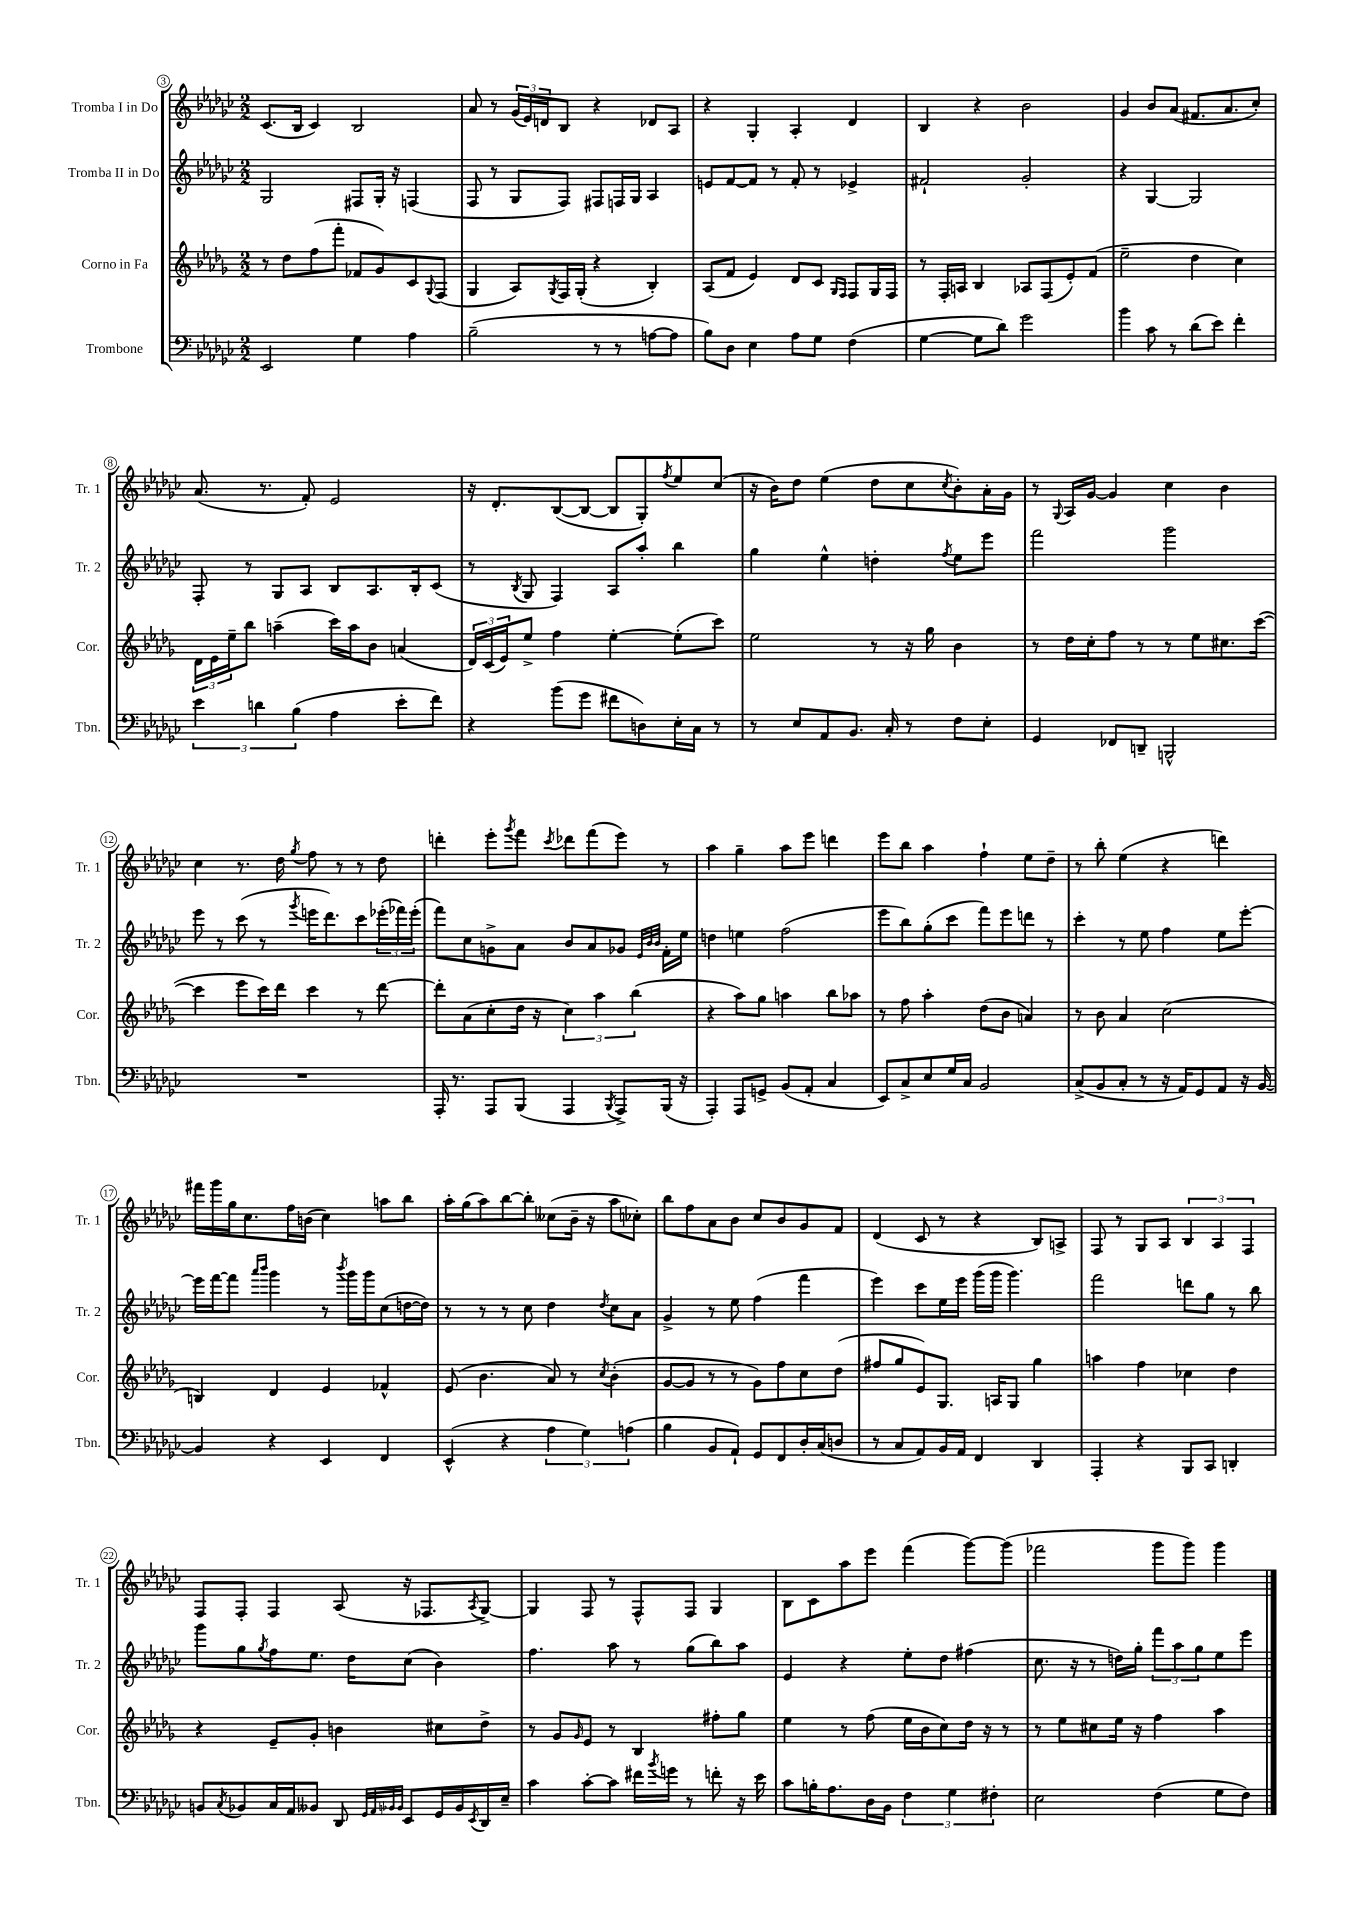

**kern	**kern	**kern	**kern
*staff4	*staff3	*staff2	*staff1
*clefF4	*clefG2	*clefG2	*clefG2
*k[b-e-a-d-g-c-]	*k[b-e-a-d-g-]	*k[b-e-a-d-g-c-]	*k[b-e-a-d-g-c-]
*M2/2	*M2/2	*M2/2	*M2/2
2EE-	8r	2G-	(8.c-
.	8dd-	.	.
.	.	.	16B-
.	(8ff	.	4c-)
.	8fff'	.	.
4G-	8f-	8F#	2B-
.	8g-)	16G-'	.
.	.	16r	.
4A-	8c	(4F	.
.	8qqG-	.	.
.	(8F	.	.
=	=	=	=
(2B-~	4G-	8F	8a-
.	.	8r	8r
.	8A-)	8G-	(24g-
.	.	.	24e-)
.	.	.	24d
.	8qG-	.	.
.	16F	8F)	8B-
.	(16G-'	.	.
8r	4r	8F#	4r
8r	.	16F	.
.	.	16G-	.
[8A	4B-')	4A-	8d-
8A]	.	.	8A-
=	=	=	=
8B-)	(8A-	8e	4r
8D-	8f	[8f	.
4E-	4e-)	8f]	4G-'
.	.	8r	.
8A-	8d-	8f'	4A-'
8G-	8c	8r	.
.	16qqG-	.	.
.	16qqF	.	.
(4F	8F	4e-^	4d-
.	16G-	.	.
.	16F	.	.
=	=	=	=
[4G-	8r	2f#`	4B-
.	16F'	.	.
.	16A	.	.
8G-]	4B-	.	4r
8d-)	.	.	.
2g-	8A-	2g-'	2b-
.	(8F	.	.
.	8e-')	.	.
.	(8f	.	.
=	=	=	=
4b-	2ee-~	4r	4g-
8c-	.	[4G-	8b-
8r	.	.	(8a-
(8d-	4dd-	2G-]	8.f#
8e-)	.	.	.
.	.	.	8.a-
4f'	4cc)	.	.
.	.	.	8cc-')
=	=	=	=
6e-	24d-	8F'	(8.a-
.	24e-	.	.
.	24ee-~	.	.
.	8bb-	8r	.
6d	.	.	.
.	.	.	8.r
.	(4aa~	8G-	.
(6B-	.	.	.
.	.	8A-	8f')
4A-	16ccc)	8B-	2e-
.	16aa	.	.
.	8b-	8.A-	.
8e-'	(4a	.	.
.	.	16B-'	.
8f)	.	(8c-	.
=	=	=	=
4r	24d-)	8r	16r
.	(24c	.	.
.	.	.	8.d-'
.	24e-)	.	.
.	.	8qB-	.
.	8ee-^	8G-	.
(8b-	4ff	4F)	([8B-
8g-	.	.	8B-_
8f#	[4ee-'	8A-	8B-]
8D)	.	8aa-'	8G-')
.	.	.	8qff
16E-'	(8ee-']	4bb-	8ee-
16C-	.	.	.
8r	8ccc)	.	(8cc-
=	=	=	=
8r	2ee-	4gg-	16r
.	.	.	16b-)
8E-	.	.	8dd-
8AA-	.	4ee-^^	(4ee-
8.BB-	.	.	.
.	8r	4dd'	8dd-
16C-'	.	.	.
8r	16r	.	8cc-
.	16gg-	.	.
.	.	8qff	8qcc-
8F	4b-	8ee-	8b-')
8E-'	.	8eee-	16a-'
.	.	.	16g-
=	=	=	=
4GG-	8r	2fff	8r
.	.	.	8qqG-
.	16dd-	.	16A-
.	16cc'	.	[16g-
8FF-	8ff	.	4g-]
8DD~	8r	.	.
2BBB^^	8r	2ggg-	4cc-
.	8ee-	.	.
.	8.cc#	.	4b-
.	([16ccc	.	.
=	=	=	=
1r	4ccc]	8eee-	4cc-
.	.	8r	.
.	8eee-	(8ccc-	8.r
.	16ccc)	8r	.
.	16ddd-	.	16dd-
.	.	8qggg-	8qgg-
.	4ccc	16eee	8ff
.	.	8.ddd-)	.
.	.	.	8r
.	8r	8ccc-	8r
.	[8ddd-	(24eee-'	8dd-
.	.	24fff-)	.
.	.	(24eee-'	.
=	=	=	=
16AAA-'	8ddd-']	8fff)	4ddd'
8.r	.	.	.
.	(8a-	8cc-	.
8AAA-	8cc'	8g^	8eee-'
.	.	.	8qggg-
(8BBB-	16dd-	8a-	8fff
.	16r	.	.
.	.	.	8qccc-
4AAA-	6cc)	8b-	8ddd-
.	.	8a-	(8fff
.	6aa-	.	.
8qBBB-	.	.	.
8AAA-^)	.	8g-	8eee-)
.	(6bb-	.	.
.	.	32qqe-	.
.	.	32qqb-	.
.	.	32qqb-	.
(16BBB-	.	16f'	8r
16r	.	16ee-	.
=	=	=	=
4AAA-')	4r	4dd	4aa-
8AAA-	8aa-)	4ee	4gg-~
8GG^	8gg-	.	.
(8BB-	4aa	(2ff	8aa-
8AA-'	.	.	8eee-
4C-	8bb-	.	4ddd
.	8aa-	.	.
=	=	=	=
8EE-)	8r	8eee-	8eee-
8C-^	8ff	8bb-)	8bb-
8E-	4aa-'	(8gg-'	4aa-
16G-	.	8ccc-	.
16C-	.	.	.
2BB-	(8dd-	8fff)	4ff`
.	8b-	8eee-	.
.	4a)	8ddd	8ee-
.	.	8r	8dd-~
=	=	=	=
(8C-^	8r	4ccc-'	8r
8BB-	8b-	.	8bb-'
8C-'	4a-	8r	(4ee-
8r	.	8ee-	.
16r	(2cc	4ff	4r
16AA-)	.	.	.
8GG-	.	.	.
8AA-	.	8ee-	4ddd)
16r	.	[8eee-'	.
[16BB-	.	.	.
=	=	=	=
4BB-]	4B)	16eee-]	16fff#
.	.	[16fff	16ggg-
.	.	8fff]	16gg-
.	.	.	8.cc-
.	.	16qqaaa-	.
.	.	16qqbbb-	.
4r	4d-	4ggg-	.
.	.	.	16ff
.	.	.	(16b
4EE-	4e-	8r	4cc-)
.	.	8qbbb-	.
.	.	16ggg-	.
.	.	16ggg-	.
4FF	4f-^^	(8cc-	8aa
.	.	[16dd	8bb-
.	.	16dd])	.
=	=	=	=
(4EE-^^	(8e-	8r	16aa-'
.	.	.	(16gg-
.	4.b-	8r	8aa-)
4r	.	8r	[8bb-
.	.	8cc-	8bb-']
6A-	8a-)	4dd-	(8cc--
.	8r	.	16b-~
6G-)	.	.	.
.	.	.	16r
.	8qcc	8qdd-	.
.	(4b-'	8cc-	8aa-
(6A	.	.	.
.	.	8a-	8cc-')
=	=	=	=
4B-	[8g-	4g-^	8bb-
.	8g-]	.	8ff
8BB-	8r	8r	8a-
8AA-`)	8r	8ee-	8b-
8GG-	8g-)	(4ff	8cc-
8FF	8ff	.	8b-
16D-'	8cc	4fff	8g-
(16C-	.	.	.
8D	(8dd-	.	8f
=	=	=	=
8r	8ff#	4eee-)	(4d-
8C-	8gg-	.	.
8AA-)	8e-)	8ccc-	8c-
16BB-	8.G-	16ee-	8r
16AA-	.	16eee-	.
4FF	.	(16ggg-	4r
.	16A	16ggg-	.
.	8G-	4.ggg-)	.
4DD-	4gg-	.	8B-)
.	.	.	8A^
=	=	=	=
4AAA-'	4aa	2fff	8F
.	.	.	8r
4r	4ff	.	8G-
.	.	.	8A-
8BBB-	4cc-	8ddd	6B-
8CC-	.	8gg-	.
.	.	.	6A-
4DD'	4dd-	8r	.
.	.	.	6F
.	.	8bb-	.
=	=	=	=
8BB	4r	8ggg-	8F
8qC-	.	.	.
8BB-	.	8gg-	8F'
.	.	8qgg-	.
16C-	8e-~	8ff	4F
16AA-	.	.	.
8BB--	8g-'	8.ee-	.
8DD-	4b	.	(8A-
.	.	16dd-	.
32qqGG-	.	.	.
32qqAA-	.	.	.
32qqBB-	.	.	.
32qqBB-	.	.	.
8EE-	.	(8cc-	16r
.	.	.	8.F-
16GG-	8cc#	4b-)	.
16BB-	.	.	.
8qEE-	.	.	8qA-
16DD-	8dd-^	.	[8G-^)
16E-~	.	.	.
=	=	=	=
4c-	8r	4.ff	4G-]
.	8g-	.	.
.	16qqg-	.	.
[8c-'	8e-	.	8F
8c-]	8r	8aa-	8r
16f#	4B-	8r	8F^^
8qb-	.	.	.
16g	.	.	.
8r	.	(8gg-	8F
8f'	8ff#'	8bb-)	4G-
16r	8gg-	8aa-	.
16e-	.	.	.
=	=	=	=
8c-	4ee-	4e-	8B-
16B'	.	.	8c-
8.A-	.	.	.
.	8r	4r	8aa-
16D-	(8ff	.	8eee-
16BB-	.	.	.
6F	16ee-	8ee-'	(4fff
.	16b-	.	.
.	8cc)	8dd-	.
6G-	.	.	.
.	16dd-	(4ff#	[8ggg-)
.	16r	.	.
6F#'	.	.	.
.	8r	.	(8ggg-]
=	=	=	=
2E-	8r	8.cc-	2fff-
.	8ee-	.	.
.	.	16r	.
.	8cc#	8r	.
.	16ee-	16dd)	.
.	16r	16gg-'	.
(4F	4ff	12fff	8ggg-
.	.	12aa-	.
.	.	.	8ggg-)
.	.	12gg-	.
8G-	4aa-	8ee-	4ggg-
8F)	.	8eee-	.
==	==	==	==
*-	*-	*-	*-
